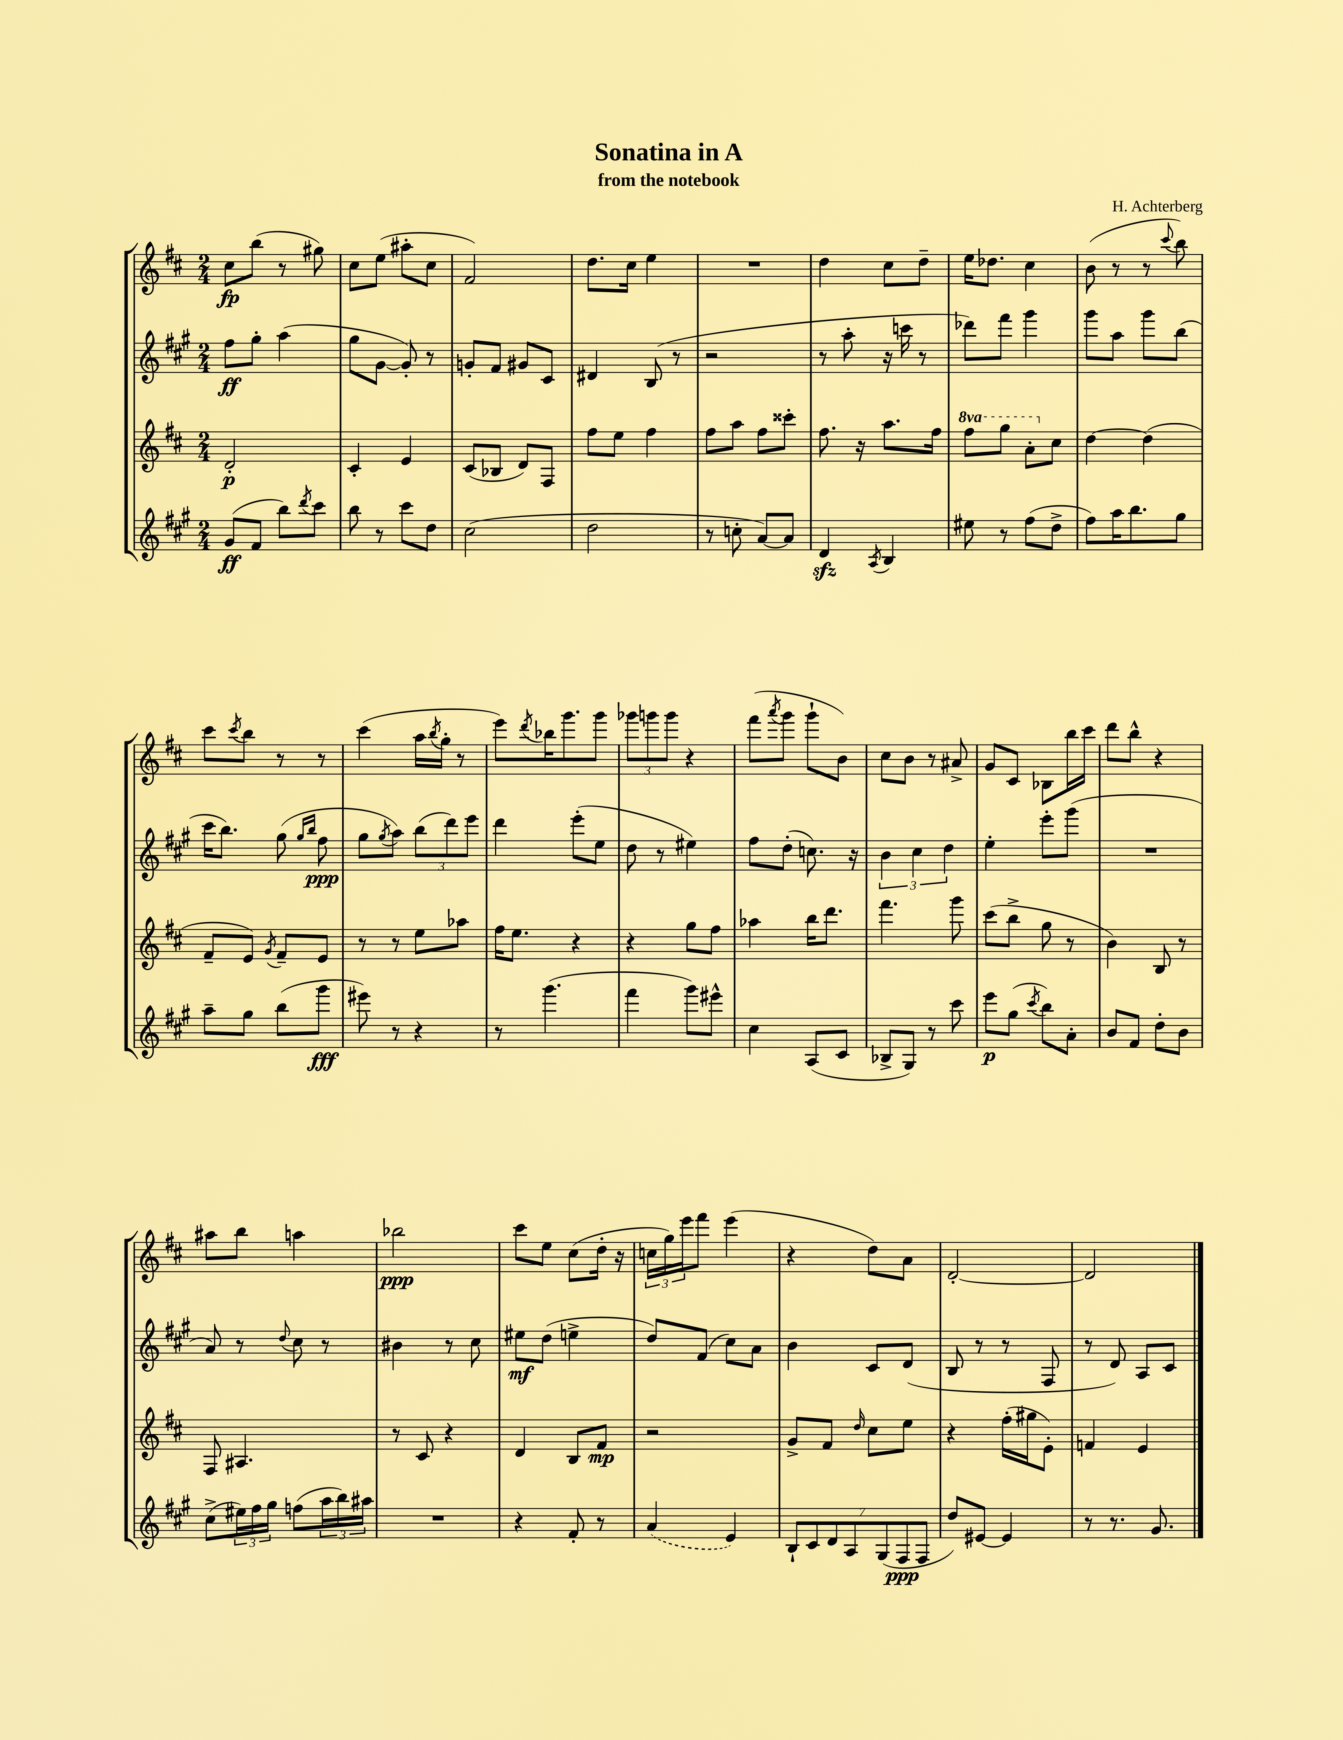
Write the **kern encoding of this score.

**kern	**dynam	**kern	**dynam	**kern	**dynam	**kern	**dynam
*part4	*part4	*part3	*part3	*part2	*part2	*part1	*part1
*staff4	*staff4	*staff3	*staff3	*staff2	*staff2	*staff1	*staff1
*clefG2	*	*clefG2	*	*clefG2	*	*clefG2	*
*k[f#c#g#]	*	*k[f#c#]	*	*k[f#c#g#]	*	*k[f#c#]	*
*M2/4	*	*M2/4	*	*M2/4	*	*M2/4	*
=1	=1	=1	=1	=1	=1	=1	=1
(8g#/L	ff	2d'/	p	8ff#\L	ff	8cc#\L	fp
8f#/J	.	.	.	8gg#'\J	.	(8bb\J	.
8bb\L)	.	.	.	(4aa\	.	8r	.
8qddd/	.	.	.	.	.	.	.
8ccc#\J	.	.	.	.	.	8gg#X\)	.
=2	=2	=2	=2	=2	=2	=2	=2
8bb\	.	4c#'/	.	8gg#\L	.	8cc#\L	.
8r	.	.	.	[8g#\J	.	(8ee\J	.
8ccc#\L	.	4e/	.	8g#'/])	.	8aa#X'\L	.
8dd\J	.	.	.	8r	.	8cc#\J	.
=3	=3	=3	=3	=3	=3	=3	=3
(2cc#\	.	(8c#/L	.	8gn'/L	.	2f#/)	.
.	.	8B-X/J	.	8f#/J	.	.	.
.	.	8d/L)	.	8g#X/L	.	.	.
.	.	8F#/J	.	8c#/J	.	.	.
=4	=4	=4	=4	=4	=4	=4	=4
2dd\	.	8ff#\L	.	4d#X/	.	8.dd\L	.
.	.	8ee\J	.	.	.	.	.
.	.	.	.	.	.	16cc#\Jk	.
.	.	4ff#\	.	(8B/	.	4ee\	.
.	.	.	.	8r	.	.	.
=5	=5	=5	=5	=5	=5	=5	=5
8r	.	8ff#\L	.	2r	.	2r	.
8ccn'\	.	8aa\J	.	.	.	.	.
[8a/L)	.	8ff#\L	.	.	.	.	.
8a/J]	.	8ccc##X'\J	.	.	.	.	.
=6	=6	=6	=6	=6	=6	=6	=6
4dzz/	.	8.ff#\	.	8r	.	4dd\	.
.	.	.	.	8aa'\	.	.	.
.	.	16r	.	.	.	.	.
8qA/	.	.	.	.	.	.	.
4B/	.	8.aa\L	.	16r	.	8cc#\L	.
.	.	.	.	16cccn\	.	.	.
.	.	.	.	8r	.	8dd~\J	.
.	.	16ff#\Jk	.	.	.	.	.
=7	=7	=7	=7	=7	=7	=7	=7
*	*	*8va	*	*	*	*	*
8ee#X\	.	8fff#\L	.	8ddd-X\L)	.	16ee\KL	.
.	.	.	.	.	.	8.dd-X\J	.
8r	.	8ggg\J	.	8fff#\J	.	.	.
(8ff#\L	.	8aa'\L	.	4ggg#\	.	4cc#\	.
*	*	*X8va	*	*	*	*	*
8dd^\J	.	8cc#\J	.	.	.	.	.
=8	=8	=8	=8	=8	=8	=8	=8
8ff#\L)	.	[4dd\	.	8ggg#\L	.	(8b\	.
16aa\K	.	.	.	8aa\J	.	8r	.
8.bb\	.	.	.	.	.	.	.
.	.	(4dd\]	.	8ggg#\L	.	8r	.
.	.	.	.	.	.	8qqccc#/	.
8gg#\J	.	.	.	(8bb\J	.	8bb\)	.
!!LO:LB:g=z
=9	=9	=9	=9	=9	=9	=9	=9
8aa~\L	.	8f#~/L	.	16ccc#\KL	.	8ccc#\L	.
.	.	.	.	8.bb\J)	.	.	.
.	.	.	.	.	.	8qccc#/	.
8gg#\J	.	8e/J)	.	.	.	8bb\J	.
.	.	8qg/	.	.	.	.	.
(8bb\L	.	8f#~/L	.	(8gg#\	.	8r	.
.	.	.	.	16qqgg#/LL	.	.	.
.	.	.	.	16qqbb/JJ	.	.	.
8ggg#\J	fff	8e/J	.	8ff#\	ppp	8r	.
=10	=10	=10	=10	=10	=10	=10	=10
8eee#X\)	.	8r	.	8gg#\L	.	(4ccc#\	.
.	.	.	.	8qgg#/	.	.	.
8r	.	8r	.	8aa\J)	.	.	.
4r	.	8ee\L	.	(12bb\L	.	16aa\LL	.
.	.	.	.	.	.	8qbb/	.
.	.	.	.	.	.	16gg'\JJ	.
.	.	.	.	12ddd\)	.	.	.
.	.	8aa-X\J	.	.	.	8r	.
.	.	.	.	12eee\J	.	.	.
=11	=11	=11	=11	=11	=11	=11	=11
8r	.	16ff#\KL	.	4ddd\	.	8eee\L)	.
.	.	8.ee\J	.	.	.	.	.
.	.	.	.	.	.	8qddd/	.
(4.ggg#\	.	.	.	.	.	16bb-X\K	.
.	.	.	.	.	.	8.ggg\	.
.	.	4r	.	(8eee'\L	.	.	.
.	.	.	.	8ee\J	.	8ggg\J	.
=12	=12	=12	=12	=12	=12	=12	=12
4fff#\	.	4r	.	8dd\	.	12ggg-X\L	.
.	.	.	.	.	.	12gggn\	.
.	.	.	.	8r	.	.	.
.	.	.	.	.	.	12ggg\J	.
8ggg#\L)	.	8gg\L	.	4ee#X\)	.	4r	.
8eee#X^^\J	.	8ff#\J	.	.	.	.	.
=13	=13	=13	=13	=13	=13	=13	=13
4cc#\	.	4aa-X\	.	8ff#\L	.	(8fff#\L	.
.	.	.	.	.	.	8qaaa/	.
.	.	.	.	(8dd'\J	.	8ggg\J	.
(8A/L	.	16bb\KL	.	8.ccn\)	.	8ggg`\L	.
.	.	8.ddd\J	.	.	.	.	.
8c#/J	.	.	.	.	.	8b\J)	.
.	.	.	.	16r	.	.	.
=14	=14	=14	=14	=14	=14	=14	=14
8B-X^/L	.	4.fff#\	.	6b\	.	8cc#\L	.
8G#/J)	.	.	.	.	.	8b\J	.
.	.	.	.	6cc#\	.	.	.
8r	.	.	.	.	.	8r	.
.	.	.	.	6dd\	.	.	.
8ccc#\	.	8ggg\	.	.	.	8a#X^/	.
=15	=15	=15	=15	=15	=15	=15	=15
8eee\L	p	(8ccc#\L	.	4ee'\	.	8g/L	.
(8gg#\J	.	8bb^\J	.	.	.	8c#/J	.
8qccc#/	.	.	.	.	.	.	.
8bb\L)	.	8gg\	.	8eee'\L	.	8B-X\L	.
8a'\J	.	8r	.	(8ggg#\J	.	16bb\L	.
.	.	.	.	.	.	16ccc#\JJ	.
=16	=16	=16	=16	=16	=16	=16	=16
8b/L	.	4b\)	.	2r	.	8ddd\L	.
8f#/J	.	.	.	.	.	8bb^^\J	.
8dd'\L	.	8B/	.	.	.	4r	.
8b\J	.	8r	.	.	.	.	.
!!LO:LB:g=z
=17	=17	=17	=17	=17	=17	=17	=17
(8cc#^\L	.	8F#/	.	8a/)	.	8aa#X\L	.
24ee#X\L)	.	4.A#X/	.	8r	.	8bb\J	.
24ff#\	.	.	.	.	.	.	.
24gg#\JJ	.	.	.	.	.	.	.
.	.	.	.	8qqdd/	.	.	.
(8ffn\L	.	.	.	8cc#\	.	4aan\	.
24aa\L	.	.	.	8r	.	.	.
24bb\)	.	.	.	.	.	.	.
24aa#X\JJ	.	.	.	.	.	.	.
=18	=18	=18	=18	=18	=18	=18	=18
2r	.	8r	.	4b#X\	.	2bb-X\	ppp
.	.	8c#/	.	.	.	.	.
.	.	4r	.	8r	.	.	.
.	.	.	.	8cc#\	.	.	.
=19	=19	=19	=19	=19	=19	=19	=19
4r	.	4d/	.	8ee#X\L	mf	8ccc#\L	.
.	.	.	.	(8dd\J	.	8ee\J	.
8f#'/	.	8B/L	.	4een^\	.	(8cc#\L	.
8r	.	8f#/J	mp	.	.	16dd'\Jk	.
.	.	.	.	.	.	16r	.
=20	=20	=20	=20	=20	=20	=20	=20
(4a/	.	2r	.	8dd/L)	.	24ccn\LL	.
.	.	.	.	.	.	24gg\)	.
.	.	.	.	.	.	24eee\J	.
.	.	.	.	(8f#/J	.	8fff#\J	.
4e/)	.	.	.	8cc#\L)	.	(4eee\	.
.	.	.	.	8a\J	.	.	.
=21	=21	=21	=21	=21	=21	=21	=21
14B`/L	.	8g^/L	.	4b\	.	4r	.
14c#/	.	.	.	.	.	.	.
.	.	8f#/J	.	.	.	.	.
14d/	.	.	.	.	.	.	.
14A/	.	.	.	.	.	.	.
.	.	16qqdd/	.	.	.	.	.
.	.	8cc#\L	.	8c#/L	.	8dd\L)	.
(14G#/	.	.	.	.	.	.	.
14F#/	ppp	.	.	.	.	.	.
.	.	8ee\J	.	(8d/J	.	8a\J	.
14F#/J	.	.	.	.	.	.	.
=22	=22	=22	=22	=22	=22	=22	=22
8dd/L)	.	4r	.	8B/	.	[2d'/	.
[8e#X/J	.	.	.	8r	.	.	.
4e#/]	.	(16ff#'\LL	.	8r	.	.	.
.	.	16gg#X\J	.	.	.	.	.
.	.	8e'\J)	.	8F#/	.	.	.
=23	=23	=23	=23	=23	=23	=23	=23
8r	.	4fn/	.	8r	.	2d/]	.
8.r	.	.	.	8d/)	.	.	.
.	.	4e/	.	8A/L	.	.	.
8.g#/	.	.	.	.	.	.	.
.	.	.	.	8c#/J	.	.	.
==	==	==	==	==	==	==	==
*-	*-	*-	*-	*-	*-	*-	*-
